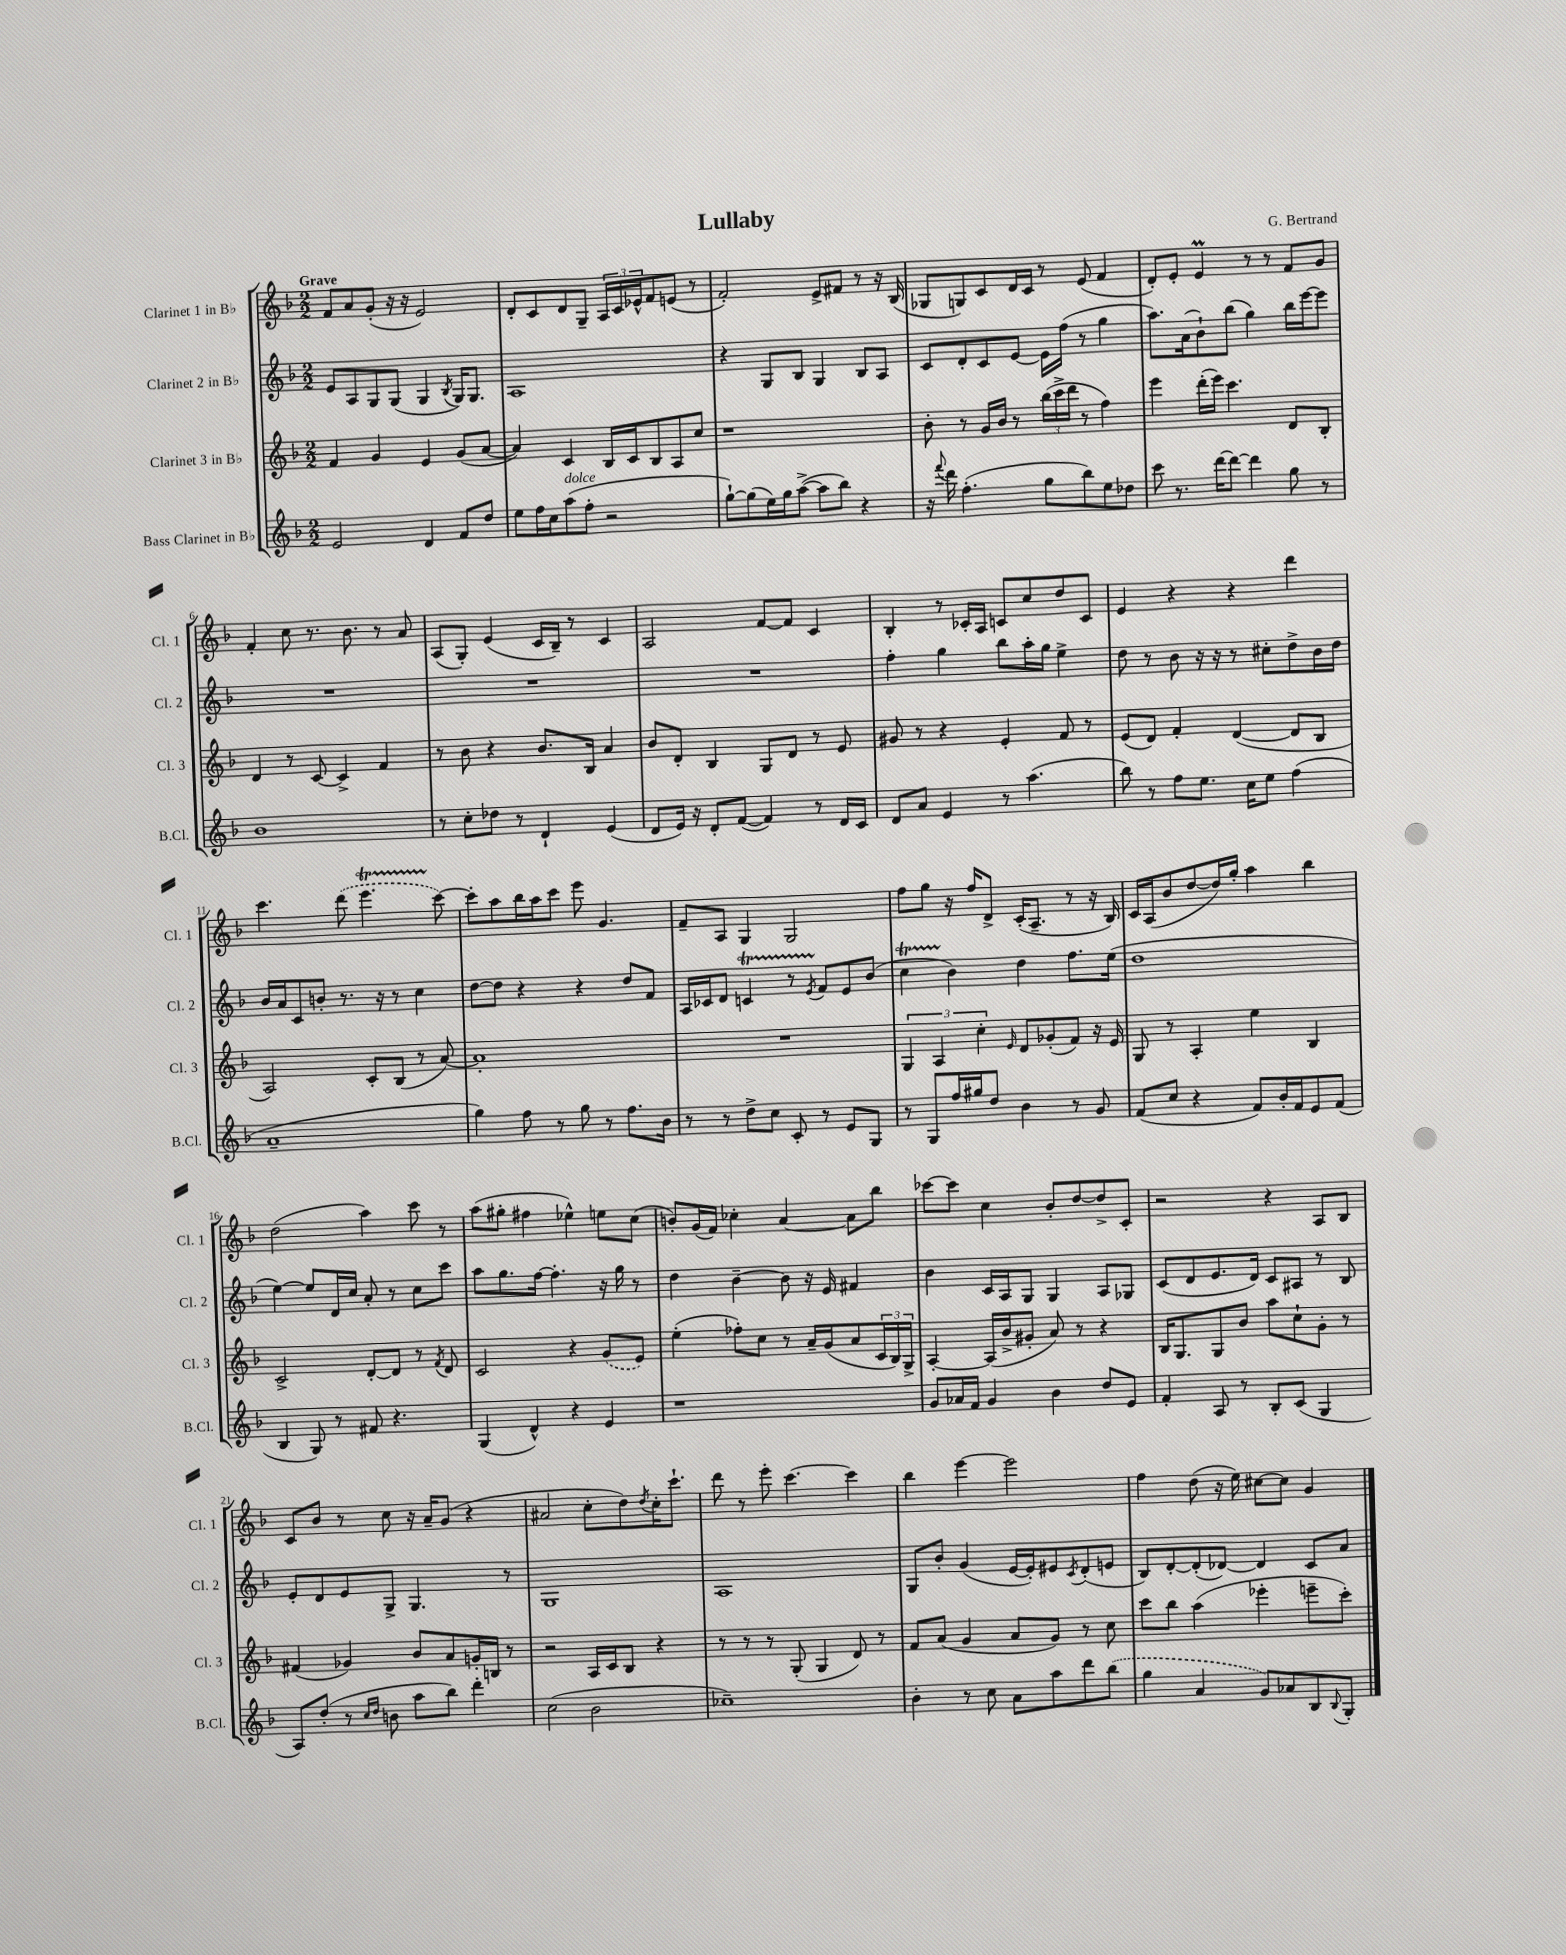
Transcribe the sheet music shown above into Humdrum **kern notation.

**kern	**kern	**kern	**kern
*part4	*part3	*part2	*part1
*staff4	*staff3	*staff2	*staff1
*I"Bass Clarinet in B♭	*I"Clarinet 3 in B♭	*I"Clarinet 2 in B♭	*I"Clarinet 1 in B♭
*I'B.Cl.	*I'Cl. 3	*I'Cl. 2	*I'Cl. 1
*clefG2	*clefG2	*clefG2	*clefG2
*k[b-]	*k[b-]	*k[b-]	*k[b-]
*M2/2	*M2/2	*M2/2	*M2/2
=1	=1	=1	=1
!	!	!	!LO:TX:a:B:t=Grave
2e/	4f/	8e/L	8f/L
.	.	8A/	8a/
.	4g/	8G/	(8g'/J
.	.	(8G/J	16r
.	.	.	16r
4d/	4e/	4G/	2e/)
.	.	8qB-/	.
8f/L	(8g/L	16G/KL)	.
.	.	8.G/J	.
8dd/J	[8a/J	.	.
=2	=2	=2	=2
8ee\L	4a/])	1A	8d'/L
16ff\L	.	.	8c/
16cc\J	.	.	.
!LO:TX:a:i:t=dolce	!	!	!
(8aa\	4c/	.	8d/
8ff'\J	.	.	8G~/J
2r	16B-/LL	.	24A/LL
.	.	.	24c/
.	16c/J	.	.
.	.	.	24e-X^^/J
.	8B-/	.	8f/
.	8A/	.	(8en/J
.	8cc/J	.	8r
=3	=3	=3	=3
[8gg`\L)	1r	4r	2f'/)
(8gg\]	.	.	.
16ee\L)	.	8G/L	.
16gg\J	.	.	.
([8aa^\J	.	8B-/J	.
8aa\L]	.	4G/	8e^/L
8bb-\J)	.	.	8f#X/J
4r	.	8B-/L	8r
.	.	8A/J	16r
.	.	.	(16B-/
=4	=4	=4	=4
16r	8b-'\	8c/L	8G-X/L
8qqfff/	.	.	.
16ddd\	.	.	.
(4.ff'\	8r	8d'/	8Gn/)
.	16g/LL	8c/	8c/
.	16b-/JJ	.	.
.	8r	[8e/J	16d/L
.	.	.	16c/JJ
8gg\L	(24bb-\LL	16e\LL]	8r
.	24ccc^\	.	.
.	.	(16ff\JJ	.
.	24ddd\JJ	.	.
8bb-\)	8r	8r	(8e/
8ee\	4ff\)	4gg\	4f/
8dd-X\J	.	.	.
=5	=5	=5	=5
8ccc\	4eee\	8.aa\L)	8d'/L)
8.r	.	.	8e'/J
.	.	(16a\k	.
.	(16ddd'\LL	8b-`\)	4em/
[16ddd\KL	16eee\JJ)	.	.
8ddd\J_	4.ccc\	(8bb-\J	.
4ddd\]	.	4gg\)	8r
.	.	.	8r
8gg\	8d/L	16bb-\LL	8f/L
.	.	[16eee\J	.
8r	8B-'/J	8eee\J]	8g/J
!!LO:LB:g=z
=6	=6	=6	=6
1b-	4d/	1r	4f'/
.	8r	.	8cc\
.	[8c/	.	8.r
.	4c^/]	.	.
.	.	.	8.b-\
.	4f/	.	8r
.	.	.	8a/
=7	=7	=7	=7
8r	8r	1r	(8A/L
8cc'\L	8b-\	.	8G'/J)
8dd-X\J	4r	.	(4e/
8r	.	.	.
4d`/	8.b-/L	.	16c/LL
.	.	.	16B-~/JJ)
.	.	.	8r
.	16B-/Jk	.	.
(4e/	4a/	.	4c/
=8	=8	=8	=8
8d/L	8b-/L	1r	2A/
16e/Jk)	8d'/J	.	.
16r	.	.	.
8d'/L	4B-/	.	.
([8f/J	.	.	.
4f/])	8G/L	.	[8f/L
.	8d/J	.	8f/J]
8r	8r	.	4c/
16d/LL	8e/	.	.
16c/JJ	.	.	.
=9	=9	=9	=9
8d/L	8g#X/	4ff'\	4B-'/
8a/J	8r	.	.
4e/	4r	4gg\	8r
.	.	.	16c-X'/LL
.	.	.	16A/JJ
8r	4e'/	8bb-\L	8cn/L
(4.aa\	.	16aa'\L	8cc/
.	.	16gg\JJ	.
.	8f/	4ee^\	8dd/
.	8r	.	8c/J
=10	=10	=10	=10
8bb-\)	(8e/L	8dd\	4e/
8r	8d/J)	8r	.
8ff\L	4f'/	8b-\	4r
8.ee\J	.	16r	.
.	.	16r	.
.	([4d/	8r	4r
16cc\KL	.	.	.
8ee\J	.	8cc#X'\L	.
(4ff\	8d/L]	8dd^\	4ddd\
.	8B-/J	16b-\L	.
.	.	16dd\JJ	.
!!LO:LB:g=z
=11	=11	=11	=11
1a~	2A/)	16b-/LL	4.ccc\
.	.	16a/J	.
.	.	8c/	.
.	.	8bn'/J	.
.	.	8.r	(8ddd\
.	8c'/L	.	4.eeet\
.	.	16r	.
.	(8B-/J	8r	.
.	8r	4cc\	.
.	[8a/)	.	[8ccc\)
=12	=12	=12	=12
4gg\)	1a']	[8dd\L	8ccc'\L]
.	.	8dd\J]	8aa\
8ff\	.	4r	16bb-\L
.	.	.	16aa\J
8r	.	.	8ccc\J
8gg\	.	4r	8eee\
8r	.	.	4.g/
8.ff\L	.	8dd/L	.
.	.	8f/J	.
16b-\Jk	.	.	.
=13	=13	=13	=13
8r	1r	16A/LL	8f~/L
.	.	16c-X/J	.
8r	.	8d/J	8A/J
8dd^\L	.	4cnT/	4G/
8cc\J	.	.	.
8c'/	.	8r	2G/
.	.	8qe/	.
8r	.	8f/L	.
8e/L	.	8e/	.
8G/J	.	(8b-/J	.
=14	=14	=14	=14
8r	6G/	4ccT\	8ff\L
8G/L	.	.	8gg\J
.	6A/	.	.
16ff/L	.	4b-\)	16r
16gg#X/J	.	.	16ff/KL
.	6cc'\	.	.
8dd/J	.	.	8d^/J
.	16qqe/	.	.
4b-\	8d/L	4dd\	(16c'/KL
.	.	.	8.A~/J
.	(8g-X'/	.	.
8r	8f/J)	8.ff\L	8r
8g/	16r	.	16r
.	16e/	(16ee\Jk	16B-/)
=15	=15	=15	=15
(8f/L	8G/	1dd	16c/LL
.	.	.	(16A/J
8cc/J	8r	.	8b-/
4r	4A'/	.	[8dd/
.	.	.	16dd/L])
.	.	.	16gg'/JJ
8f/L)	4ee\	.	4aa\
16b-'/L	.	.	.
16f/J	.	.	.
8e/	4B-/	.	4bb-\
(8f/J	.	.	.
!!LO:LB:g=z
=16	=16	=16	=16
4B-/	2c^/	[4ee\)	(2dd\
8G/)	.	8ee/L]	.
8r	.	16d/L	.
.	.	16cc/JJ	.
8f#X/	[8d'/L	8a'/	4aa\)
4.r	8d/J]	8r	.
.	8r	8cc\L	8ccc\
.	8qf/	.	.
.	8d/	8ccc\J	8r
=17	=17	=17	=17
(4G/	2c/	8aa\L	(8aa\L
.	.	8.gg\	8gg#X'\J
4d^^/)	.	.	4ff#X\
.	.	[16ff\Jk	.
.	.	4.ff'\]	.
4r	4r	.	4ee-X^^\)
4e/	(8g/L	16r	8een\L
.	.	16gg\	.
.	8e/J)	8r	(8cc\J
=18	=18	=18	=18
1r	(4ee'\	4dd\	8bn'/L)
.	.	.	(16g/L
.	.	.	16f/JJ)
.	8ff-X'\L)	[4b-~\	4cc-X'\
.	8cc\J	.	.
.	8r	8b-\]	[4a/
.	16a~/LL	16r	.
.	(16g/J	16e/	.
.	8a/	4f#X/	8a\L]
.	24c/L	.	8bb-\J
.	24B-/)	.	.
.	24G^/JJ	.	.
=19	=19	=19	=19
8g/L	[4A'/	4b-\	[8ccc-X\L
16a-X/L	.	.	8ccc-\J]
16f/JJ	.	.	.
4g/	(16A/LL]	16c/LL	4cc\
.	16b-^/J	16A/J	.
.	8g#X'/J	8G/J	.
4b-\	8a/)	4G/	8b-'/L
.	8r	.	[8dd/
8dd/L	4r	8A/L	8dd^/]
8e/J	.	8G-X/J	8c'/J
=20	=20	=20	=20
4f'/	16B-/KL	(8c/L	2r
.	8.G/	.	.
.	.	8d/	.
8A/	8G/	8.e/	.
8r	8b-/J	.	.
.	.	16d/Jk)	.
8B-'/L	8aa\L	8c/L	4r
(8c/J	8cc`\	8A#X/J	.
4G/	8g'\J	8r	8A/L
.	8r	8B-/	8B-/J
!!LO:LB:g=z
=21	=21	=21	=21
8A/L)	(4f#X/	8e'/L	8c/L
(8dd'/J	.	8d/	8b-/J
8r	4g-X/)	8e/	8r
16qqcc/LL	.	.	.
16qqdd/JJ	.	.	.
8bn\	.	8G^/J	8cc\
8aa\L	8b-/L	4.G/	16r
.	.	.	16a~/KL
8bb-\J)	8a/	.	(8g/J
4ddd'\	16gn'/L	.	4r
.	16Bn/JJ	.	.
.	8r	8r	.
=22	=22	=22	=22
(2cc\	2r	1G	2a#X/
2b-\	16A/LL	.	8cc'\L
.	16c/J	.	.
.	8B-/J	.	8dd\)
.	.	.	8qdd/
.	4r	.	16cc'\K
.	.	.	8.ccc`\J
=23	=23	=23	=23
1cc-X~)	8r	1A	8ddd\
.	8r	.	8r
.	8r	.	8eee'\
.	(8G'/	.	[4.ccc\
.	4G/	.	.
.	8d/)	.	4ccc\]
.	8r	.	.
=24	=24	=24	=24
4b-'\	8f/L	8G/L	4bb-\
.	(8a/J	8b-'/J	.
8r	4g/	(4g/	[4eee\
8cc\	.	.	.
8a\L	8a/L	[16e/LL	2eee\]
.	.	16e'/J])	.
8aa\	8g/J)	8e#X/	.
.	.	8qc/	.
8ddd\	8r	(8d'/	.
(8bb-\J	8cc\	8en/J	.
=25	=25	=25	=25
4gg\	8ccc\L	8B-/L)	4ff\
.	8bb-\J	[8d'/	.
4a/	(4aa\	(8d'/]	(8dd\
.	.	[8d-X/J)	16r
.	.	.	16ee\)
8g/L)	4eee-X'\	4d-/]	[8cc#X\L
8a-X/	.	.	8cc#\J]
8B-/	8eeen~\L	8c/L	4g/
8qqB-/	.	.	.
8G'/J	8ccc'\J)	8a/J	.
==	==	==	==
*-	*-	*-	*-
